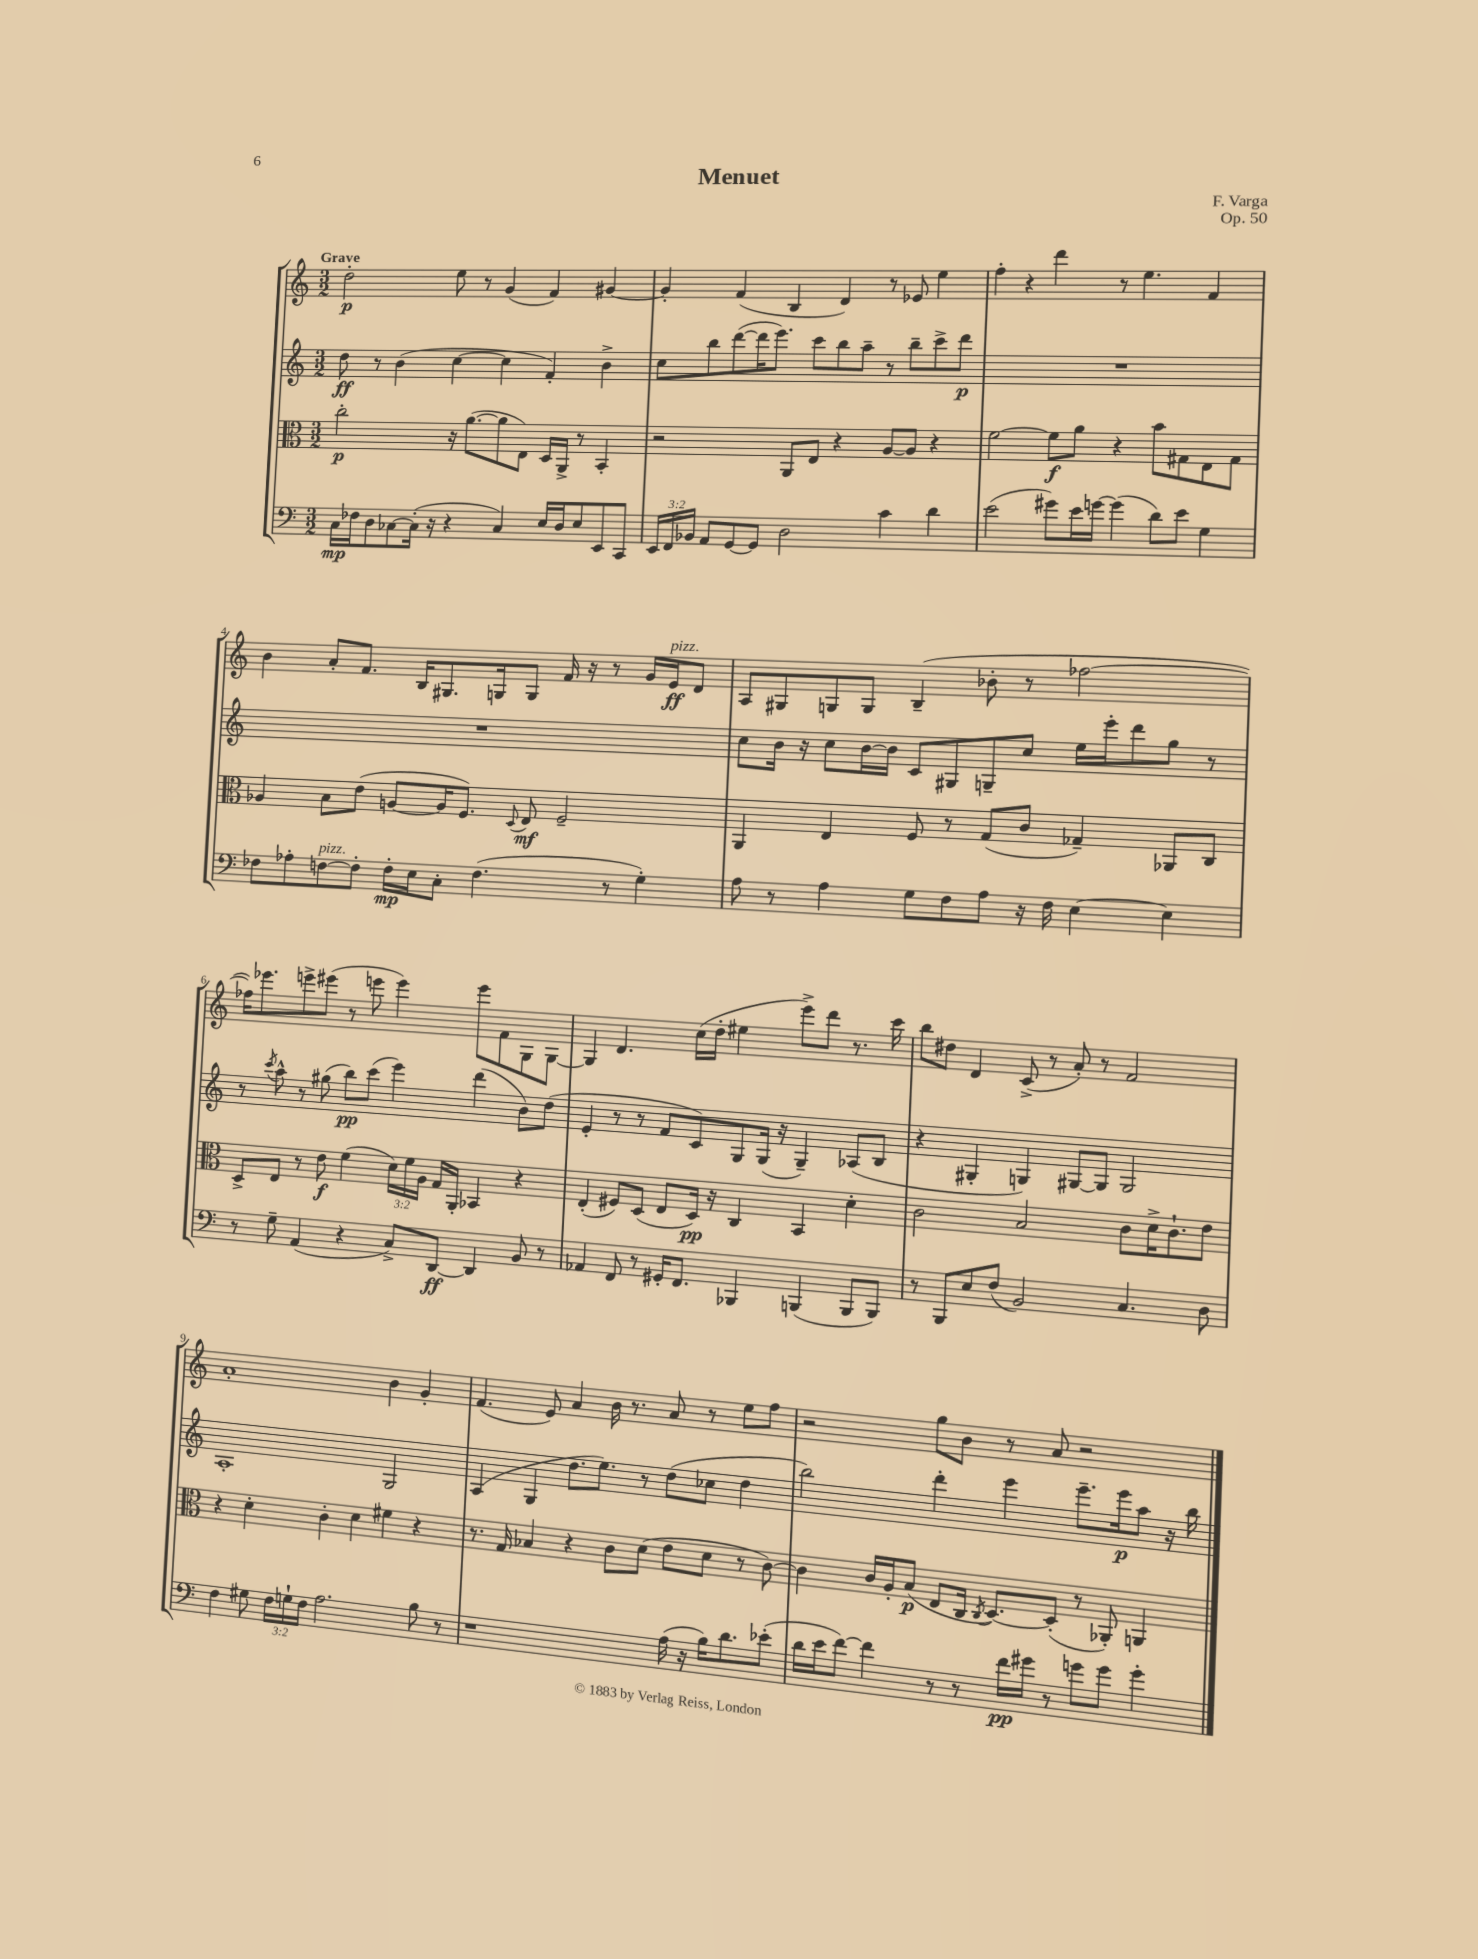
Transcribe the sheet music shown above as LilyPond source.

\header { title = "Menuet" composer = "F. Varga" opus = "Op. 50" }
<<
\new StaffGroup <<
\new Staff = "s0" {
    \clef treble \key c \major \numericTimeSignature \time 3/2 \tempo "Grave"
    \autoBeamOff d''2-.\p e''8 r8 g'4( f'4) gis'4~ |
    gis'4-. f'4( b4 d'4) r8 ees'8 e''4 |
    f''4-. r4 d'''4 r8 e''4. f'4 |
    b'4 a'8[-. f'8.] b16[ gis8. g16 g8] f'16 r16 r8 g'16[ e'16\ff^\markup { \italic "pizz." } d'8] |
    a8[ gis8 g8 g8] b4--( bes'8-. r8 fes''2~ |
    fes''16[) ees'''8. e'''8-> eis'''8]( r8 e'''8 e'''4) e'''8[ f'8 g8 g8]~ |
    g4 d'4. c''16[( d''16]-. eis''4 e'''8[->) d'''8] r8. c'''16 |
    b''8[ dis''8] d'4 c'8->( r8 a'8-.) r8 f'2 |
    a'1-. b'4 g'4-. |
    f'4.( e'8) a'4 b'16 r8. a'8 r8 e''8[ f''8] |
    r2 g''8[ b'8] r8 a'8 r2 \bar "|." |
}
\new Staff = "s1" {
    \clef treble \key c \major \numericTimeSignature \time 3/2
    \autoBeamOff d''8\ff r8 b'4( c''4~ c''4 f'4-.) b'4-> |
    c''8[ b''8 d'''8~( d'''16 e'''8.]) c'''8[ b''8 a''8]-- r8 b''8[-- c'''8-> d'''8]\p |
    R1. |
    R1. |
    c''8[ b'16] r16 c''8[ b'16~ b'16] c'8[ gis8 g8-- c''8] e''16[ e'''16-. d'''8 g''8] r8 |
    r8 \acciaccatura { c'''8 } a''8-^ r8 gis''8( b''8[\pp) c'''8]( e'''4) d'''4( b'8[) d''8]( |
    e'4-. r8 r8 f'8[ c'8) g8 g16]( r16 g4--) aes8[( b8] |
    r4 gis4-. g4) gis8[~ gis8] gis2 |
    a1-. g2 |
    a4( g4 d''8.[ e''8.]) r8 d''8[( ces''8] d''4 |
    b''2) d'''4-. e'''4 e'''8.[-- e'''16\p a''8] r16 b''16 \bar "|." |
}
\new Staff = "s2" {
    \clef alto \key c \major \numericTimeSignature \time 3/2 \override Staff.TupletNumber.text = #tuplet-number::calc-fraction-text
    \autoBeamOff c''2-.\p r16 a'8.[~( a'8 e8]) d16[ a,16]-> r8 b,4-. |
    r2 a,8[ e8] r4 a8[~ a8] r4 |
    f'2~ f'8[\f a'8] r4 b'8[ gis8 e8 gis8] |
    aes4 b8[ e'8]( a8[~ a16 f8.]) \appoggiatura { d8 } e8\mf f2-- |
    a,4 e4 f8 r8 g8[( c'8] ges4--) aes,8[ c8] |
    d8[-> e8] r8 e'8\f f'4( \tuplet 3/2 { d'16[) f'16 a16] } g16[ a,16]-. bes,4 r4 |
    e4-.( fis8[) d8]( e8[ d16]\pp) r16 c4 b,4 d'4-. |
    c'2 b2 c'8[ d'16-> c'8.-! e'8] |
    r4 d'4-. c'4-. d'4 fis'4 r4 |
    r8. g16 bes4 r4 c'8[ d'8]( e'8[ d'8] r8 c'8~) |
    c'4 c'16[ a16-. b8]\p( e8[ c16] \acciaccatura { c8 } d8.[~) d8]-.( r8 aes,8-.) a,4 \bar "|." |
}
\new Staff = "s3" {
    \clef bass \key c \major \numericTimeSignature \time 3/2 \override Staff.TupletNumber.text = #tuplet-number::calc-fraction-text
    \autoBeamOff c16[\mp fes16 d8 ces8~ ces16]-.( r16 r4 ces4) e16[ d16 e8 e,8 c,8] |
    \tuplet 3/2 { e,16[ f,16 bes,16] } a,8[ g,8~ g,8] d2 c'4 d'4 |
    e'2( gis'8[) e'16 g'16]~ g'4( d'8[) e'8] g4 |
    fes8[ aes8-. f8~^\markup { \italic "pizz." } f8]-. f16[-.\mp e16 c8]-. f4.( r8 g4-.) |
    a8 r8 a4 g8[ f8 a8] r16 f16 e4~ e4 |
    r8 g8-- a,4( r4 c8[->) d,8]~\ff d,4 b,8 r8 |
    aes,4 f,8 r8 gis,16[-. f,8.] bes,,4 b,,4( b,,8[ b,,8]) |
    r8 b,,8[ e8 f8]( b,2) c4. d8 |
    f4 gis8 \tuplet 3/2 { f16[ g16-! f16] } a2. b8 r8 |
    r1 a16( r16 b16[) d'8. ees'8]-.( |
    d'16[ e'16 f'8]~) f'4 r8 r8 f'16[\pp gis'16] r8 g'8[ g'8] g'4-. \bar "|." |
}
>>
>>
